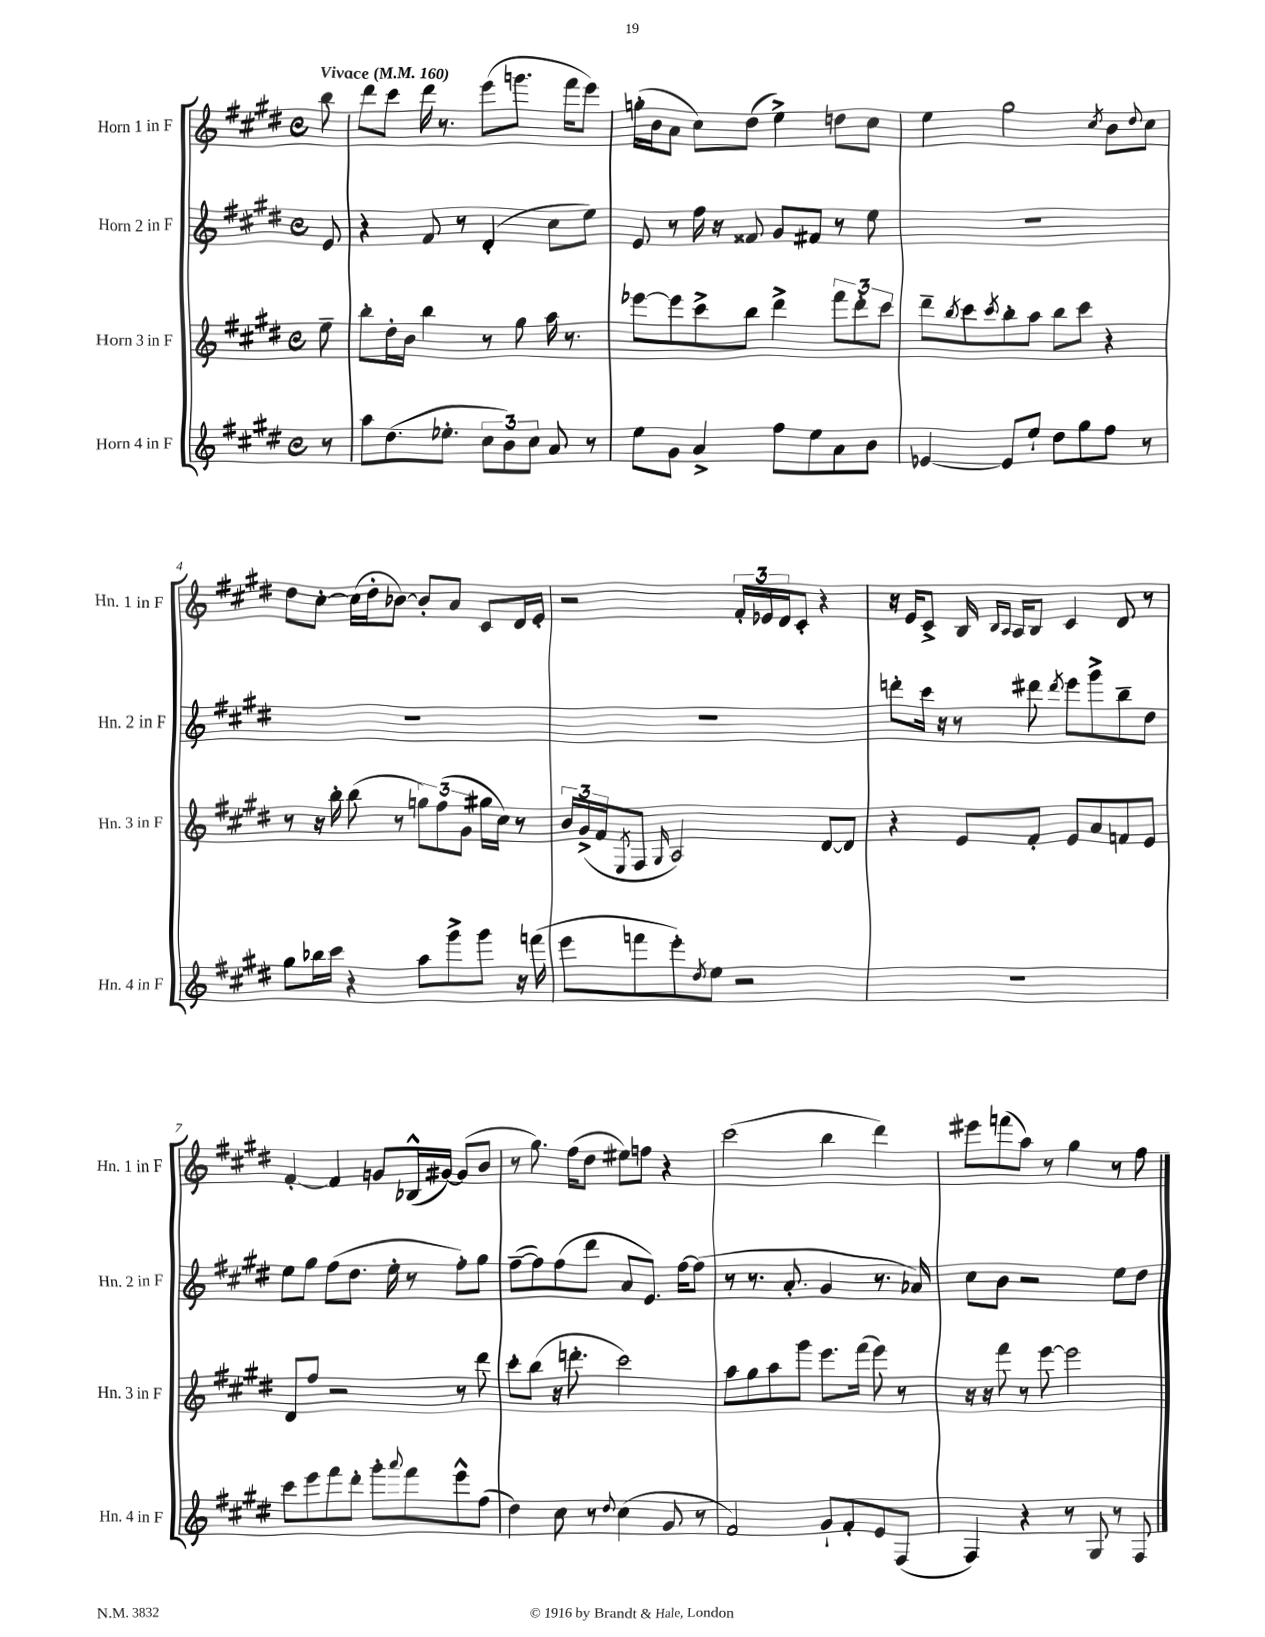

**kern	**kern	**kern	**kern
*staff4	*staff3	*staff2	*staff1
*clefG2	*clefG2	*clefG2	*clefG2
*k[f#c#g#d#]	*k[f#c#g#d#]	*k[f#c#g#d#]	*k[f#c#g#d#]
*M4/4	*M4/4	*M4/4	*M4/4
*met(c)	*met(c)	*met(c)	*met(c)
*MM160	*MM160	*MM160	*MM160
8r	8ee~\	8e/	8bb\
=	=	=	=
8aa\L	8bb'\L	4r	8ddd#\L
(8.dd#\	16dd#'\L	.	8ccc#\J
.	16b\JJ	.	.
.	4bb\	8f#/	16ddd#\
8.ee-'\J	.	.	8.r
.	.	8r	.
12cc#\L	8r	(4d#'/	(8eee\L
12b\)	.	.	.
.	8gg#\	.	8.ggg\J
12cc#\J	.	.	.
8a/	16aa\	8cc#\L	.
.	8.r	.	16fff#\LK
8r	.	8ee\J)	8eee\J)
=	=	=	=
8ee\L	[8eee-\L	8e/	(16gg'\LL
.	.	.	16b\J
8g#\J	8eee-\]	8r	8a\J
4a^/	8ccc#^\	16ff#\	8cc#\L)
.	.	16r	.
.	8bb\J	8f##/	(8dd#\J
8ff#\L	4ddd#^\	8g#/L	4ee^\)
8ee\	.	8f#/J	.
8a\	12fff#\L	8r	8dd\L
.	12ddd#'\	.	.
8b\J	.	8ee\	8cc#\J
.	12ccc#\J	.	.
=	=	=	=
[4e-/	8ddd#~\L	1r	4ee\
.	8qbb/	.	.
.	8ccc#\	.	.
.	8qccc#/	.	.
8e-/]L	8bb'\	.	2gg#\
8ee`/J	8aa\J	.	.
8dd#\L	8bb\L	.	.
8gg#\	8ccc#\J	.	.
.	.	.	8qcc#/
8ff#\J	4r	.	8b\L
.	.	.	8qqdd#/
8r	.	.	8cc#\J
=	=	=	=
8gg#\L	8r	1r	8dd#\L
16bb-\L	16r	.	[8cc#'\J
16ccc#\JJ	16bb'\	.	.
4r	(8bb\	.	(16cc#\]LL
.	.	.	16dd#'\J
.	8r	.	[8b-\J)
8aa\L	12gg\L)	.	8b-'/]L
.	(12ff#\	.	.
8ggg#^\	.	.	8a/J
.	12g#\J	.	.
8ggg#\J	16gg#\LL	.	8c#/L
.	16cc#\JJ)	.	.
16r	8r	.	16d#/L
(16fff\	.	.	16e'/JJ
=	=	=	=
8eee\L	24b/LL	1r	2r
.	(24g#^/	.	.
.	24f#/J	.	.
.	8qE/	.	.
8fff\	8F#/J	.	.
.	16qqG#/	.	.
8eee'\)	2A/)	.	.
8qdd#/	.	.	.
8ee\J	.	.	.
2r	.	.	24f#'/LL
.	.	.	24e-/
.	.	.	24d#/J
.	.	.	8c#'/J
.	[8d#/L	.	4r
.	8d#/]J	.	.
=	=	=	=
1r	4r	8ddd'\L	16r
.	.	.	16e/LK
.	.	16ccc#\Jk	8c#^/J
.	.	16r	.
.	8e/L	8r	16B/
.	.	.	16qqB/LL
.	.	.	16qqA/JJ
.	.	.	16A/LK
.	8f#'/J	8ddd#\	8B/J
.	.	8qddd#/	.
.	8e/L	8eee\L	4c#/
.	8a/	8ggg#^\	.
.	8f/	8bb~\	8d#/
.	8e/J	8dd#\J	8r
=	=	=	=
8ccc#\L	8d#/L	8ee\L	[4f#'/
8eee\	8ff#/J	8gg#\J	.
8fff#\	2r	(8ff#\L	4f#/]
8ddd#'\J	.	8.dd#\J	.
8ggg#'\L	.	.	8g/L
.	.	16ee'\	.
8qqaaa/	.	.	.
8fff#\	.	8r	(16B-^^/L
.	.	.	[16g#/JJ)
8eee^^\	8r	8ff#'\L)	(8g#/]L
(8ff#\J	8ddd#\	8gg#\J	8b/J
=	=	=	=
4dd#\)	8ccc#'\L	([8ff#~\L	8r
.	(8bb\J	8ff#\])	8.gg#\)
8cc#\	16r	(8ff#\	.
.	8.ddd'\	.	(16ff#\LK
8r	.	8ddd#\J	8dd#\J
8qqdd#/	.	.	.
(4cc#\	2ccc#\)	8a/L	8ee#\L)
.	.	8.e/J)	8ff\J
8g#/	.	.	4r
.	.	[16ff#\LK	.
8r	.	(8ff#\]J	.
=	=	=	=
2f#/)	8aa\L	8r	(2ccc#\
.	8gg#\	8.r	.
.	8aa\	.	.
.	.	8.a'/	.
.	8ggg#\J	.	.
8g#`/L	8.eee\L	4g#/	4bb\
8f#'/	.	.	.
.	(16fff#\Jk	.	.
8e/	8eee\)	8.r	4ddd#\)
(8F#/J	8r	.	.
.	.	16a-/)	.
=	=	=	=
4F#/)	16r	8cc#\L	8eee#\L
.	16r	.	.
.	8fff#\	8b\J	(8fff\
4r	8r	2r	8aa\J)
.	[8eee\	.	8r
8r	2eee\]	.	4gg#\
8G#/	.	.	.
8r	.	8ee\L	8r
8F#/	.	8dd#\J	8ff#\
==	==	==	==
*-	*-	*-	*-
